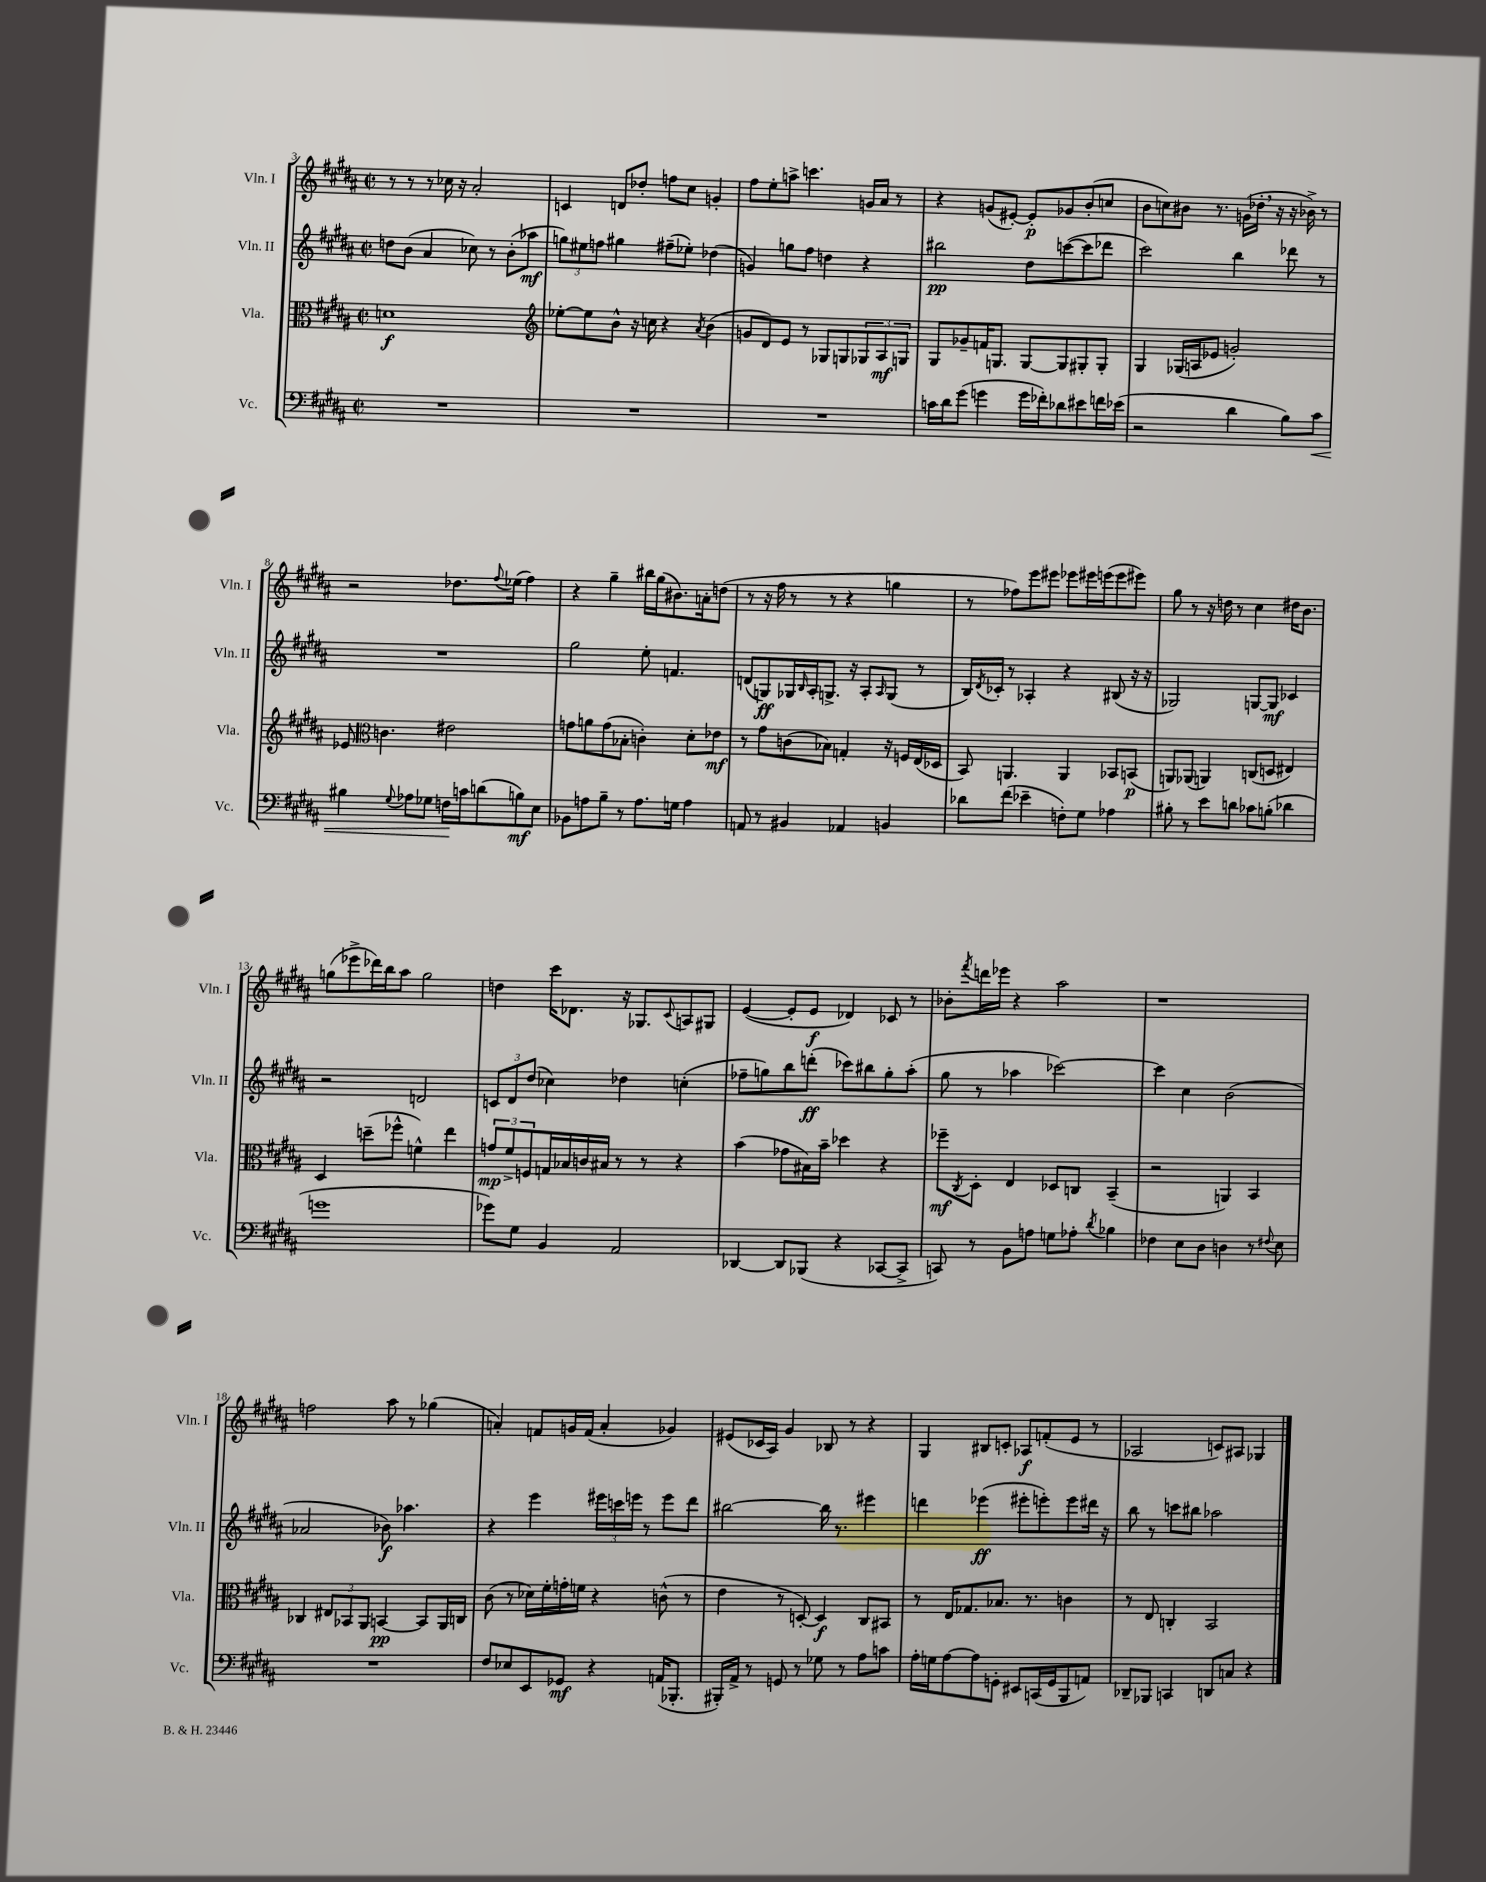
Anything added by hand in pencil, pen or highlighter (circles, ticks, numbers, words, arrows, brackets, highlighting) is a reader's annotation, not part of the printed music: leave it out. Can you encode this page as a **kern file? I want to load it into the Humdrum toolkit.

**kern	**kern	**kern	**kern
*staff4	*staff3	*staff2	*staff1
*clefF4	*clefC3	*clefG2	*clefG2
*k[f#c#g#d#a#]	*k[f#c#g#d#a#]	*k[f#c#g#d#a#]	*k[f#c#g#d#a#]
*M2/2	*M2/2	*M2/2	*M2/2
*met(c|)	*met(c|)	*met(c|)	*met(c|)
1r	1d	8dd	8r
.	.	(8b	8r
.	.	4a#	8r
.	.	.	16cc-
.	.	.	16r
.	.	8cc-)	2a#'
.	.	8r	.
.	.	(8b'	.
.	.	8aa-	.
=	=	=	=
*	*clefG2	*	*
1r	[8ee-'	12gg)	4c
.	.	12ee#	.
.	8ee-]	.	.
.	.	12ff	.
.	8b^^	4gg#	8d
.	16r	.	8dd-'
.	16cc	.	.
.	4r	(8ff#~	8ff
.	.	8ee-')	8cc#
.	8qa#	.	.
.	(4b	(4dd-	4g'
=	=	=	=
1r	8g	4g)	8ff#
.	8d#)	.	8ee'
.	8e	8gg	8aa^
.	8r	8ff#	4.ccc
.	8G-	4dd	.
.	8G	.	.
.	12G-	4r	16g
.	.	.	16a#
.	12A#	.	.
.	.	.	8r
.	12G	.	.
=	=	=	=
16c	8G#	2bb#	4r
16d#	.	.	.
(8g#	8g-~	.	.
4g	16f	.	(8g
.	8.G	.	.
.	.	.	[8e#')
16g	[8G	8dd#	8e#']
16f-')	.	.	.
8d-	8G]	([8ccc	8g-
8e#	8G#'	8ccc]	(8b'
16f	8G#'	8ddd-	8cc
(16e-	.	.	.
=	=	=	=
2r	4G#	2ccc#)	8b
.	.	.	8cc)
.	(16G-	.	8b#
.	16A	.	.
.	8e-	.	8.r
4d#	2g')	4bb	.
.	.	.	(16g
.	.	.	16dd-'
.	.	.	16r
8B)	.	8ddd-	16r
.	.	.	16b-^)
8c#	.	8r	8r
=	=	=	=
4B#	8e-	1r	2r
*	*clefC3	*	*
.	4.c	.	.
8qqG#	.	.	.
8A-	.	.	.
8G-	.	.	.
16F	2e#	.	8.dd-
16c	.	.	.
(8d	.	.	.
.	.	.	8qqff#
.	.	.	(16ee-
8B)	.	.	4ff#)
8E	.	.	.
=	=	=	=
8BB-	8g	2gg#	4r
8A	8a	.	.
8B~	(8g	.	4gg#~
8r	8B-'	.	.
8.A	4c')	8ee'	16bb#
.	.	.	(16gg#
.	.	4.f	8.b#)
16G	.	.	.
4A	8d#'	.	.
.	.	.	16a'
.	8e-	.	(8dd
=	=	=	=
8AA	8r	(8d	8r
8r	8g#	8G)	16r
.	.	.	16ff#
4BB#	(8c	16G-	8r
.	.	16qqB	.
.	.	16A#'	.
.	8B-)	8.G^	8r
4AA-	4G'	.	4r
.	.	16r	.
.	.	8A#'	.
.	.	16qqA#	.
4BB	16r	(8G	4gg
.	16F	.	.
.	(16E	8r	.
.	16D-	.	.
=	=	=	=
8d-	8BB)	16B)	8r
.	.	8qd#	.
.	.	16c-'	.
(8f#	4.AA	8r	8ff-)
4e-~	.	4A-'	8eee
.	.	.	8eee#
8F')	4AA	4r	8eee-
8G#	.	.	16eee#
.	.	.	(16eee
4A-	8BB-	(8B#	8eee
.	(8BB	16r	8eee#)
.	.	16r	.
=	=	=	=
8B#'	8AA)	2G-)	8gg#
8r	(8AA-	.	8r
8e	4AA)	.	16r
.	.	.	16dd
8d	.	.	8r
8c-	(8C	[8G	4cc#
(8B'	8D	8G]	.
4d-	4E#)	4c-	16dd#
.	.	.	8.b
=	=	=	=
1g	4D#	2r	(8gg
.	.	.	8eee-^
.	(8dd~	.	16ddd-)
.	.	.	16bb
.	8ff-^^	.	8aa#
.	4f^^)	2d	2gg
.	4ee	.	.
=	=	=	=
8g-)	12g	12c	4dd
.	12f#^	12d#	.
8G#	.	.	.
.	12F	(12dd#	.
4BB	16G	4cc-)	16ccc#
.	16B-	.	8.d-
.	16c	.	.
.	16B#	.	.
2AA#	8r	4dd-	16r
.	.	.	8.G-
.	8r	.	.
.	.	.	8qqc#
.	4r	(4cc'	8A
.	.	.	8G#
=	=	=	=
[4DD-	(4b	8ff-~	([4e
.	.	8gg)	.
8DD-]	8g-	8bb	8e']
(8BBB-	16B#)	(8ddd'	8e
.	16b~	.	.
4r	4dd-	8ccc-)	4d-)
.	.	8bb#	.
[8CC-	4r	8gg'	8c-
8CC-^]	.	(8aa#'	8r
=	=	=	=
8CC)	8ff-~	8gg#	8b-'
.	8qC#	.	8qfff#
8r	8D#'	8r	16ddd
.	.	.	16eee-
8BB	4E	4aa-	4r
8A	.	.	.
8G	8D-	[2ccc-)	2aa#
8A-'	8C	.	.
8qd#	.	.	.
4B-	(4BB~	.	.
=	=	=	=
4F-	2r	4ccc-]	1r
8E	.	4cc#	.
8D#	.	.	.
4D	4AA)	(2b	.
8r	4BB	.	.
8qqF#	.	.	.
8E	.	.	.
=	=	=	=
1r	4C-	2a-	2ff
.	12E#	.	.
.	12BB-	.	.
.	12AA#	.	.
.	[4BB	8b-)	8aa#
.	.	4.aa-	8r
.	8BB]	.	(4gg-
.	16AA#	.	.
.	16C	.	.
=	=	=	=
8F#	(8c#	4r	4a')
8E-	8r	.	.
8EE	16d-)	4eee	8f
.	16f#'	.	.
8GG-	16g'	.	16g
.	16f	.	(16f
4r	4r	24eee#	4a'
.	.	24ccc	.
.	.	24eee	.
.	.	8r	.
(16AA	(8c^^	8eee	4g-)
8.BBB-'	.	.	.
.	8r	8ddd#	.
=	=	=	=
16BBB#')	4e	[2bb#	(8e#
16AA#^	.	.	.
8r	.	.	16c-
.	.	.	16A#)
8GG	8r	.	4g#
8r	[8D')	.	.
8G-	4D]	16bb#]	8B-
.	.	8.r	.
8r	.	.	8r
8A#	8C#	4eee#	4r
8c	8BB#	.	.
=	=	=	=
16A#'	8r	4ddd	4G#
16G	.	.	.
[8A#	16E	.	.
.	8.G-	.	.
8A#]	.	(4eee-	8B#
8GG'	8.B-	.	8c'
8EE#	.	8eee#'	8A-
.	8.r	.	.
(16CC	.	8eee')	(8f'
16GG	.	.	.
8BBB	4c	8eee	8e
8AA)	.	16ddd#	8r
.	.	16r	.
=	=	=	=
8DD-~	8r	8bb	2A-
8BBB-	8E	8r	.
4CC	4C'	8ccc	.
.	.	8bb#	.
8DD	2BB	2aa-	8c)
8C	.	.	8A#
4r	.	.	4G-
==	==	==	==
*-	*-	*-	*-
